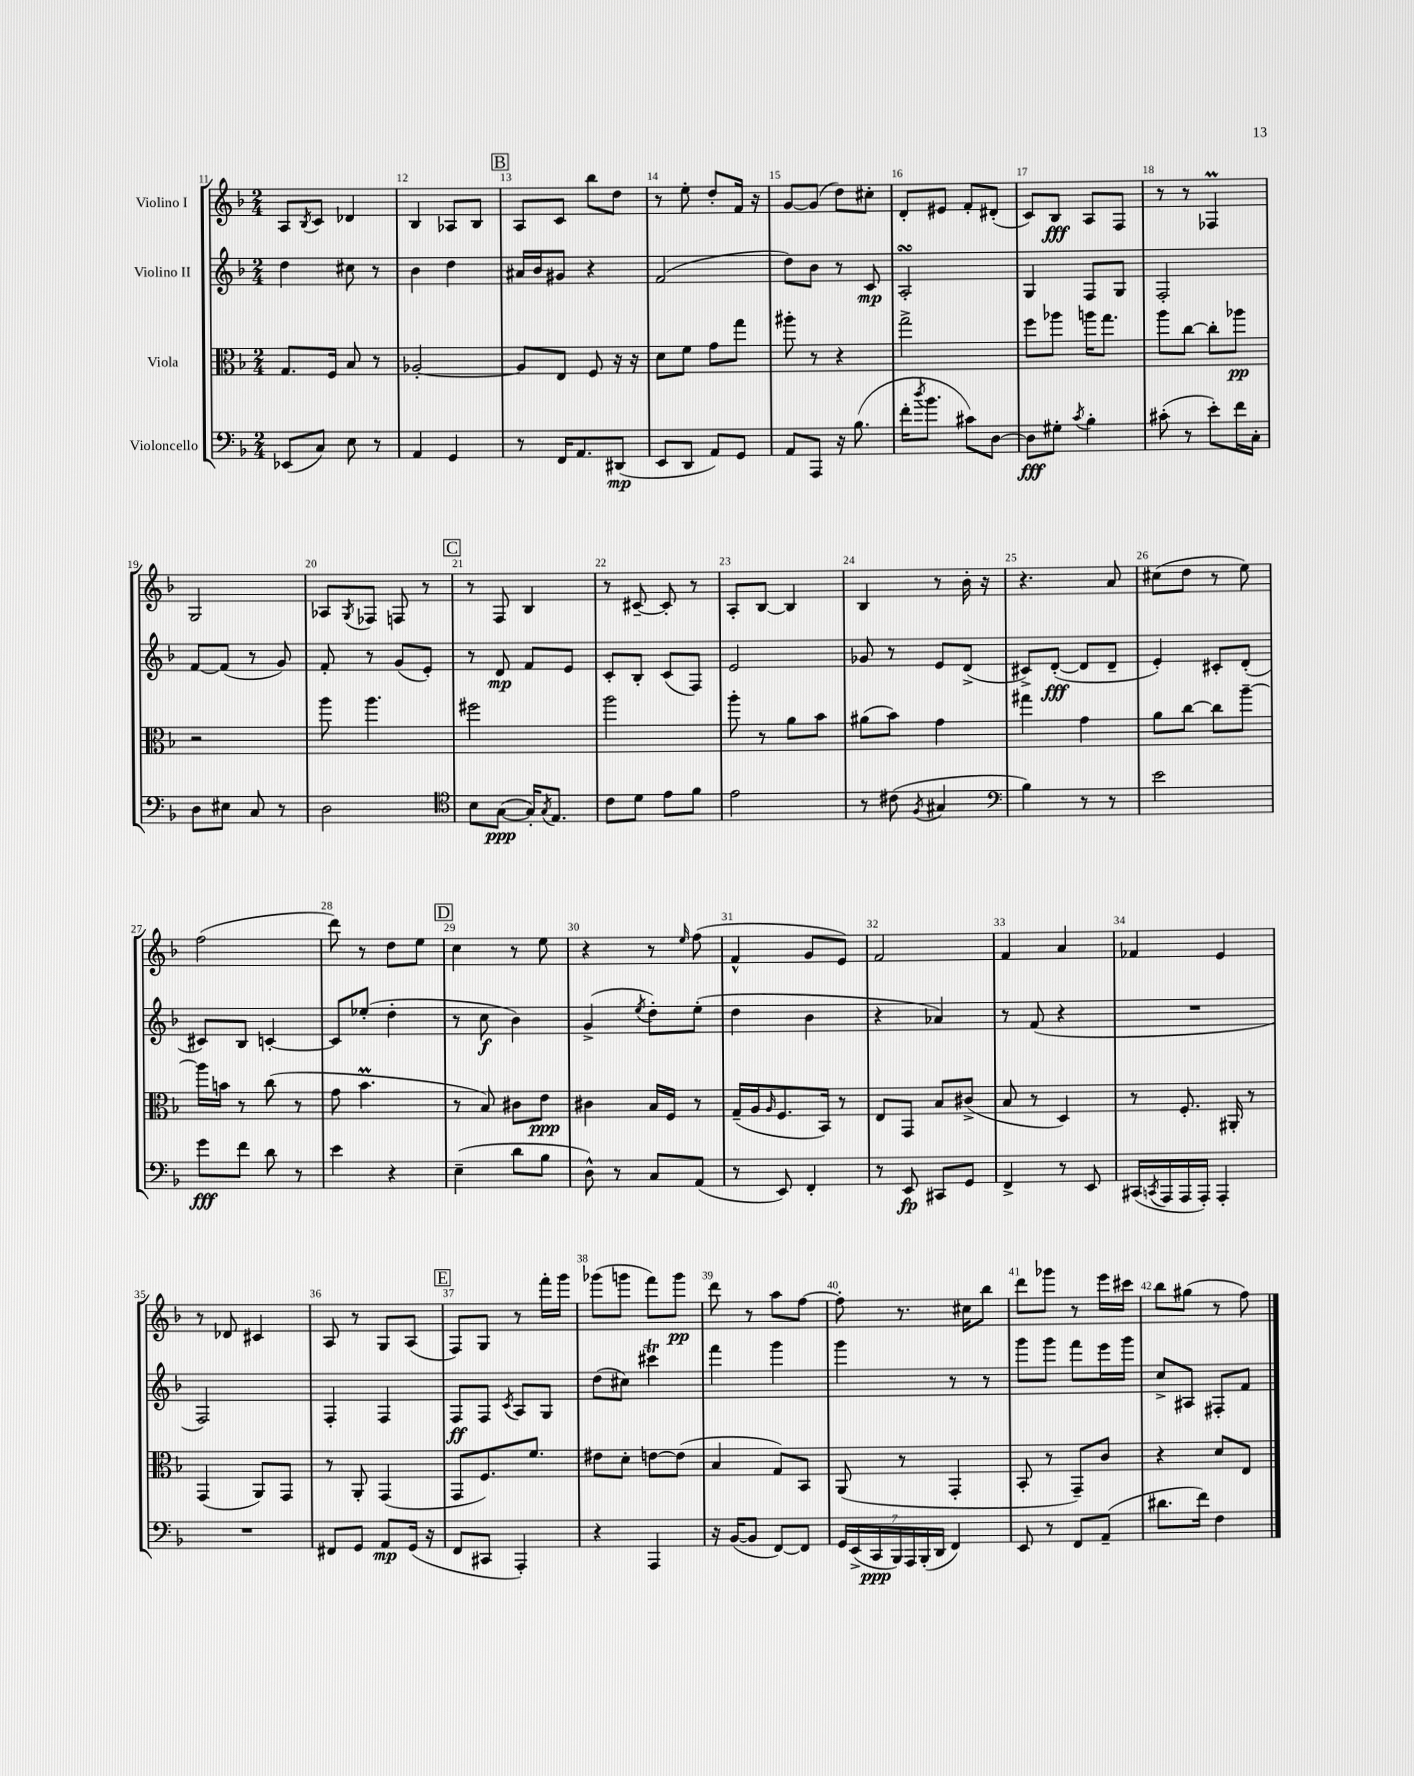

**kern	**kern	**kern	**kern
*staff4	*staff3	*staff2	*staff1
*clefF4	*clefC3	*clefG2	*clefG2
*k[b-]	*k[b-]	*k[b-]	*k[b-]
*M2/4	*M2/4	*M2/4	*M2/4
(8EE-/L	8.G/L	4dd\	8A/L
.	.	.	8qB-/
8C/J)	.	.	8c/J
.	16F/Jk	.	.
8E\	8B-/	8cc#\	4d-/
8r	8r	8r	.
=	=	=	=
4AA/	[2A-'/	4b-\	4B-/
4GG/	.	4dd\	8A-/L
.	.	.	8B-/J
=	=	=	=
8r	8A-/]L	16a#/LL	8A/L
.	.	16b-/J	.
16FF/LK	8E/J	8g#/J	8c/J
8.AA/	.	.	.
.	8F/	4r	8bb-\L
(8DD#/J	16r	.	8dd\J
.	16r	.	.
=	=	=	=
8EE/L	8d\L	(2f/	8r
8DD/J	8f\J	.	8ee'\
8AA/L)	8g\L	.	8dd'/L
8GG/J	8gg\J	.	16f/Jk
.	.	.	16r
=	=	=	=
8AA/L	8aa#'\	8dd\L)	[8g/L
8AAA/J	8r	8b-\J	(8g/]J
16r	4r	8r	8dd\L)
(8.B-\	.	.	.
.	.	8c/	8cc#'\J
=	=	=	=
16f'\LK	2gg^\	2A'/	8d'/L
8qdd/	.	.	.
8.b-\J	.	.	.
.	.	.	8e#/J
8c#\L)	.	.	8f'/L
[8D\J	.	.	(8d#'/J
=	=	=	=
8D\]L	8ff\L	4G/	8c/L)
8G#'\J	8aa-\J	.	8B-/J
8qc/	.	.	.
4B-'\	16aa\LK	8F/L	8A/L
.	8.gg\J	.	.
.	.	8G/J	8F/J
=	=	=	=
(8c#'\	8aa\L	2F'/	8r
8r	[8cc\J	.	8r
8e'\L)	8cc'\]L	.	4F-/
16f\L	8aa-\J	.	.
16C'\JJ	.	.	.
=	=	=	=
8D\L	2r	[8f/L	2G/
8E#\J	.	(8f/]J	.
8C/	.	8r	.
8r	.	8g/)	.
=	=	=	=
2D\	8aa\	8f'/	8A-/L
.	.	.	8qG/
.	4.aa\	8r	8F-/J
.	.	(8g/L	8F/
.	.	8e'/J)	8r
=	=	=	=
*clefC4	*	*	*
8B-\L	2ff#\	8r	8r
([8G\J	.	8d/	8F/
16G'/]LK)	.	8f/L	4B-/
8qG/	.	.	.
8.E/J	.	.	.
.	.	8e/J	.
=	=	=	=
8c\L	2aa\	8c'/L	8r
8d\J	.	8B-'/J	[8c#~/
8e\L	.	(8c/L	8c#'/]
8f\J	.	8F/J)	8r
=	=	=	=
2e\	8aa'\	2e/	8A'/L
.	8r	.	[8B-/J
.	8a\L	.	4B-/]
.	8b-\J	.	.
=	=	=	=
8r	(8a#\L	8g-/	4B-/
(8c#\	8b-\J)	8r	.
8qF/	.	.	.
4G#/	4g\	8e/L	8r
.	.	(8d^/J	16b-'\
.	.	.	16r
=	=	=	=
*clefF4	*	*	*
4B-\)	4gg#\	8c#^/L)	4.r
.	.	([8d'/J	.
8r	4g\	8d/]L	.
8r	.	8d~/J	8a/
=	=	=	=
2e\	8a\L	4e'/)	(8cc#\L
.	[8cc\J	.	8dd\J
.	8cc\]L	8c#'/L	8r
.	[8aa~\J	(8d'/J	8ee\)
=	=	=	=
8g\L	16aa\]LL	8c#/L)	(2ff\
.	16b\JJ	.	.
8f\J	8r	8B-/J	.
8d\	(8cc\	[4c'/	.
8r	8r	.	.
=	=	=	=
4e\	8g\	8c/]L	8ddd\)
.	4.b-\	(8ee-'/J	8r
4r	.	4dd'\	8dd\L
.	.	.	8ee\J
=	=	=	=
(4E~\	8r	8r	4cc\
.	8B-/)	8cc\	.
8d\L	8c#\L	4b-\)	8r
8B-\J	8e\J	.	8ee\
=	=	=	=
8D^^\)	4c#\	(4g^/	4r
8r	.	.	.
.	.	8qee/	.
8C/L	16B-/LL	8dd'\L)	8r
.	16F/JJ	.	.
.	.	.	16qqee/
(8AA/J	8r	(8ee'\J	(8ff\
=	=	=	=
8r	(16G~/LL	4dd\	4f^^/
.	16A/J	.	.
.	16qqA/	.	.
8EE/)	8.F/	.	.
4FF'/	.	4b-\	8g/L
.	16BB-/Jk)	.	.
.	8r	.	8e/J)
=	=	=	=
8r	8E/L	4r	2f/
8EE/	8GG/J	.	.
8CC#/L	8B-/L	4a-/)	.
8GG/J	(8c#^/J	.	.
=	=	=	=
4FF^/	8B-/	8r	4f/
.	8r	(8f/	.
8r	4D/)	4r	4a/
8EE/	.	.	.
=	=	=	=
(16CC#/LL	8r	2r	4f-/
8qCC/	.	.	.
16AAA/	.	.	.
16AAA/	8.F'/	.	.
16AAA'/JJ)	.	.	.
4AAA'/	.	.	4e/
.	16AA#'/	.	.
.	8r	.	.
=	=	=	=
2r	(4GG/	2F/)	8r
.	.	.	8d-/
.	8AA/L)	.	4c#/
.	8GG/J	.	.
=	=	=	=
8FF#/L	8r	4F'/	8A/
8GG/J	8AA'/	.	8r
8AA/L	(4GG/	4F/	8G/L
(16GG/Jk	.	.	(8A/J
16r	.	.	.
=	=	=	=
8FF/L	8GG/L	8F/L	8F/L)
8CC#/J	8.F/)	8F/J	8G/J
.	.	8qc/	.
4AAA'/)	.	8A/L	8r
.	8.f/J	.	.
.	.	8G/J	16fff'\LL
.	.	.	16ggg\JJ
=	=	=	=
4r	8e#\L	(8dd\L	(8ggg-\L
.	8d'\J	8cc#\J)	8ggg\J
4AAA/	[8e\L	4ccc#\	8fff\L)
.	(8e\]J	.	8ggg\J
=	=	=	=
16r	4B-/	4fff\	8ddd\
([16BB-/LK	.	.	.
8BB-/]J	.	.	8r
[8FF/L)	8G/L)	4ggg\	8aa\L
8FF/]J	8BB-/J	.	[8ff\J
=	=	=	=
28GG/LL	(8AA/	4ggg\	8ff'\]
(28EE^/	.	.	.
28CC/	.	.	.
28BBB-/)	.	.	.
.	8r	.	8.r
28AAA/	.	.	.
(28BBB-'/	.	.	.
28DD/JJ	.	.	.
4FF/)	4GG'/	8r	.
.	.	.	16cc#\LK
.	.	8r	8bb-\J
=	=	=	=
8EE/	8BB-'/	8ggg\L	8ddd\L
8r	8r	8ggg\J	8ggg-\J
8FF/L	8GG~/L)	8fff\L	8r
(8AA~/J	8c/J	16eee\L	16eee\LL
.	.	16ggg\JJ	16ccc#\JJ
=	=	=	=
8.d#\L	4r	8cc^/L	8bb-\L
.	.	8A#/J	(8gg#\J
16f\Jk)	.	.	.
4F\	8d/L	8F#'/L	8r
.	8E/J	8f/J	8ff\)
==	==	==	==
*-	*-	*-	*-
